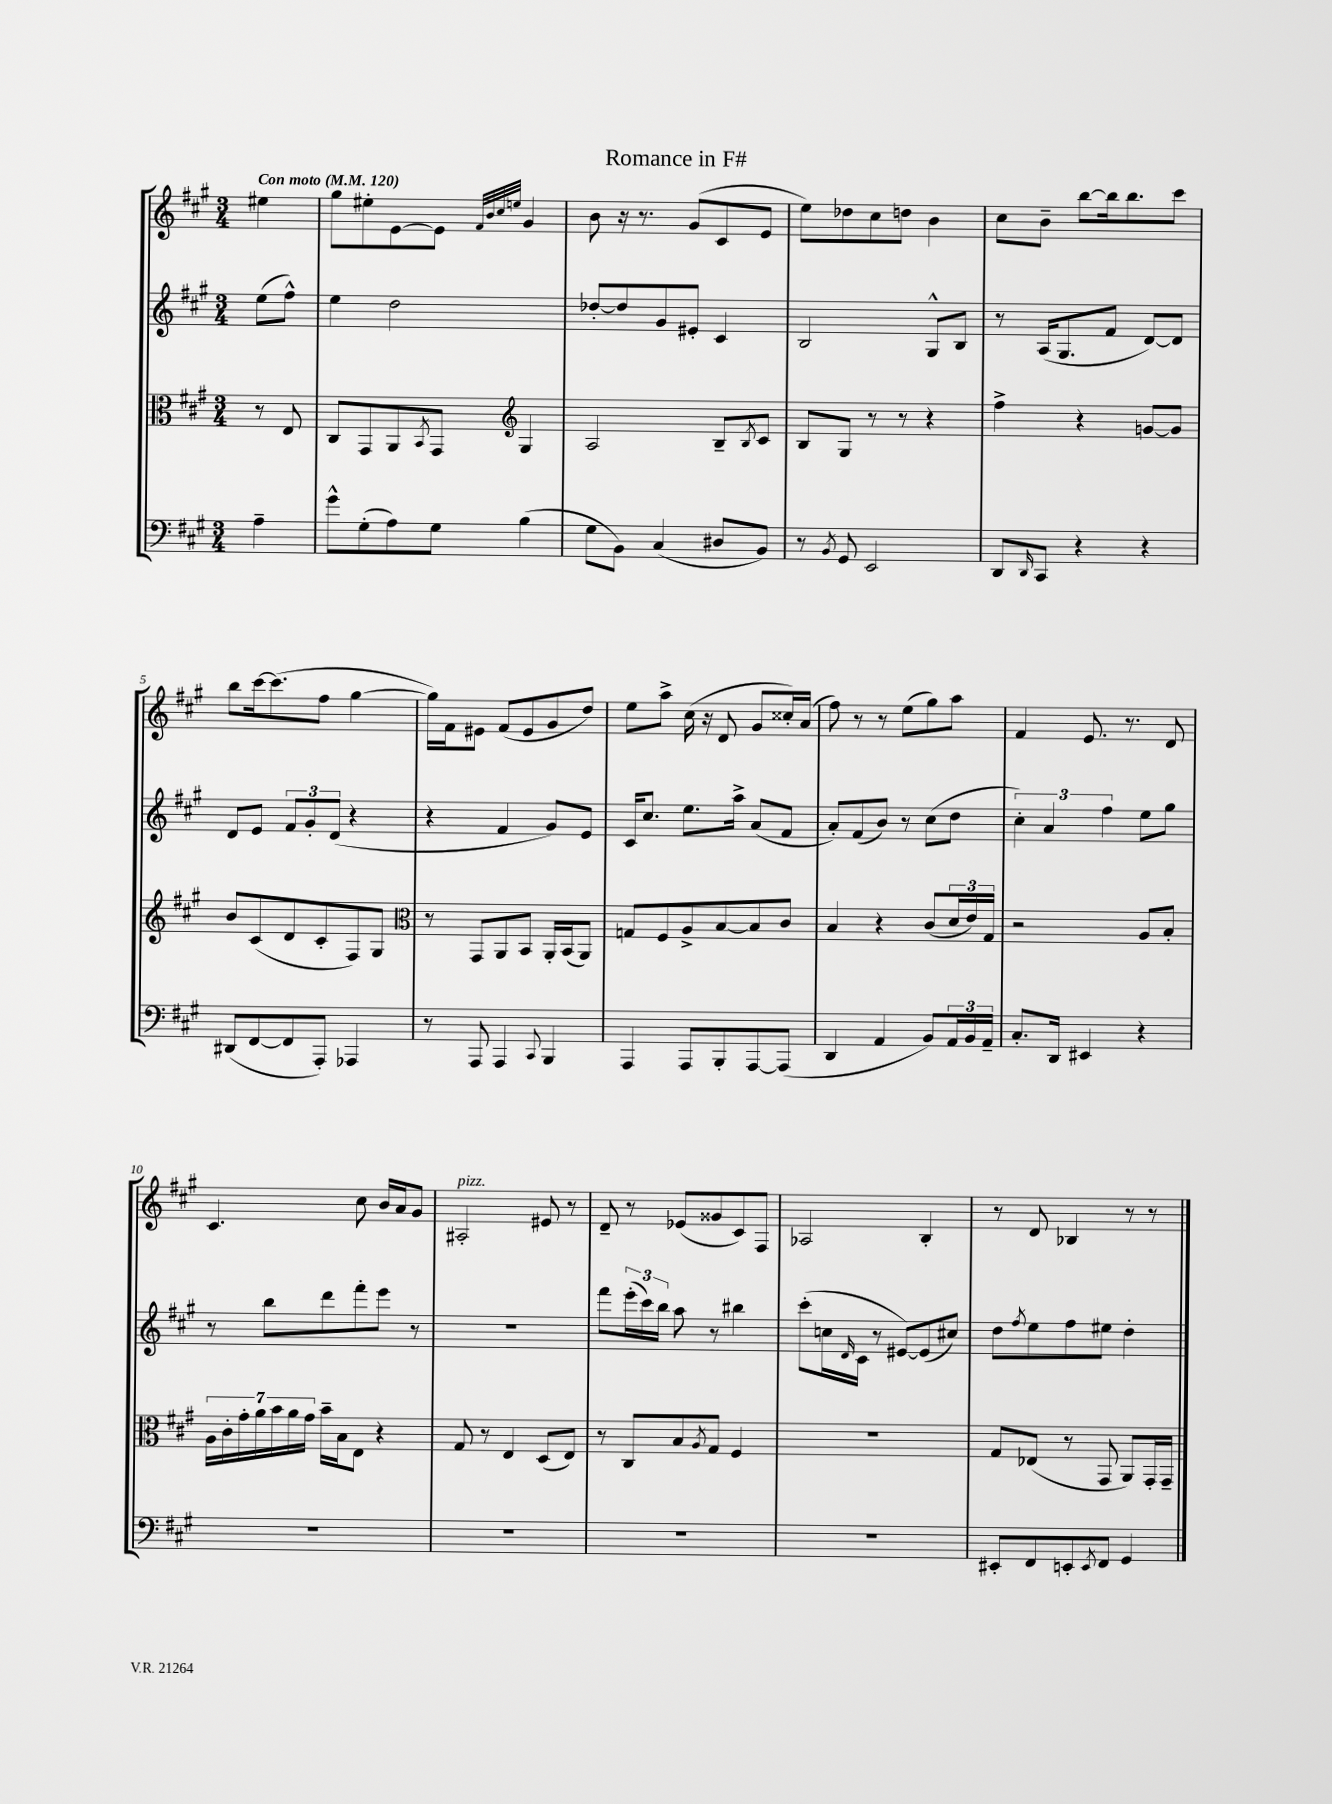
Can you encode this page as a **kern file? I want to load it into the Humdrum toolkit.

**kern	**kern	**kern	**kern
*staff4	*staff3	*staff2	*staff1
*clefF4	*clefC3	*clefG2	*clefG2
*k[f#c#g#]	*k[f#c#g#]	*k[f#c#g#]	*k[f#c#g#]
*M3/4	*M3/4	*M3/4	*M3/4
*MM120	*MM120	*MM120	*MM120
4A~	8r	(8ee	4ee#
.	8E	8ff#^^)	.
=	=	=	=
8g#^^	8C#	4ee	8gg#
(8G#'	8GG#	.	8ee#'
8A)	8AA	2dd	[8e
.	8qBB	.	.
8G#	8GG#	.	8e]
*	*clefG2	*	*
.	.	.	32qqf#
.	.	.	32qqb
.	.	.	32qqcc#
.	.	.	32qqee
(4B	4G#	.	4g#
=	=	=	=
8G#	2A	[8dd-'	8b
8BB)	.	8dd-]	16r
.	.	.	8.r
(4C#	.	8g#	.
.	.	8e#'	(8g#
8D#	8B~	4c#	8c#
.	8qB	.	.
8BB)	8c#	.	8e
=	=	=	=
8r	8B	2B	8ee)
8qBB	.	.	.
8GG#	8G#	.	8dd-
2EE	8r	.	8cc#
.	8r	.	8dd
.	4r	8G#^^	4b
.	.	8B	.
=	=	=	=
8DD	4ff#^	8r	8cc#
16qqDD	.	.	.
8CC#	.	(16A	8b~
.	.	8.G#	.
4r	4r	.	[8bb
.	.	8f#	16bb]
.	.	.	8.bb
4r	[8g	[8d)	.
.	8g]	8d]	8ccc#
=	=	=	=
(8DD#	8b	8d	8bb
[8FF#	(8c#	8e	[16ccc#
.	.	.	(8.ccc#]
8FF#]	8d	12f#	.
.	.	12g#'	.
8AAA')	8c#'	.	8ff#
.	.	(12d	.
4AAA-	8F#)	4r	[4gg#
.	8G#	.	.
=	=	=	=
*	*clefC3	*	*
8r	8r	4r	16gg#])
.	.	.	16f#
8AAA	8GG#	.	8e#
4AAA	8AA	4f#	(8f#
.	8BB	.	8e#
8qqCC#	.	.	.
4BBB	16AA'	8g#)	8g#
.	(16BB	.	.
.	8AA)	8e	8dd)
=	=	=	=
4AAA	8G	16c#	8ee
.	.	8.cc#	.
.	8F#	.	8aa^
8AAA	8A^	8.ee	(16cc#
.	.	.	16r
8BBB'	[8B	.	8d
.	.	16aa^	.
[8AAA	8B]	(8a	8g#
(8AAA]	8c#	8f#	16cc##')
.	.	.	(16a
=	=	=	=
4DD	4B	8a')	8ff#)
.	.	(8f#	8r
4AA	4r	8b)	8r
.	.	8r	(8ee
8BB)	(8c#	(8cc#	8gg#)
24AA	24d	8dd	8aa
24BB	24e)	.	.
24AA~	24G#	.	.
=	=	=	=
8.C#'	2r	6cc#')	4f#
.	.	6a	.
16DD	.	.	.
4EE#	.	.	8.e
.	.	6ff#	.
.	.	.	8.r
4r	8A	8ee	.
.	8B'	8gg#	8d
=	=	=	=
2.r	28A	8r	4.c#
.	28c#'	.	.
.	28g#'	.	.
.	28a	.	.
.	.	8bb	.
.	28b	.	.
.	28a	.	.
.	28g#	.	.
.	16b~	8ddd	.
.	16B	.	.
.	8E	8fff#'	8cc#
.	4r	8eee	16b
.	.	.	16a
.	.	8r	8g#
=	=	=	=
2.r	8G#	2.r	2A#'
.	8r	.	.
.	4E	.	.
.	(8D	.	8e#
.	8E)	.	8r
=	=	=	=
2.r	8r	8fff#	8d~
.	8C#	(24eee'	8r
.	.	24ccc#)	.
.	.	24bb	.
.	8B	8aa	(8e-
.	8qA	.	.
.	8G#	8r	8g##
.	4F#	4bb#	8c#)
.	.	.	8F#
=	=	=	=
2.r	2.r	(8ccc#'	2A-
.	.	16cc	.
.	.	16qqd	.
.	.	16c#	.
.	.	8r	.
.	.	[8e#)	.
.	.	(8e#]	4B'
.	.	8cc#)	.
=	=	=	=
8EE#'	8G#	8dd	8r
.	.	8qff#	.
8FF#	(8E-	8ee	8d
8EE'	8r	8ff#	4B-
8qEE	.	.	.
8FF#	8GG#	8ee#	.
4GG#	8AA)	4dd'	8r
.	16GG#'	.	8r
.	16GG#~	.	.
==	==	==	==
*-	*-	*-	*-
